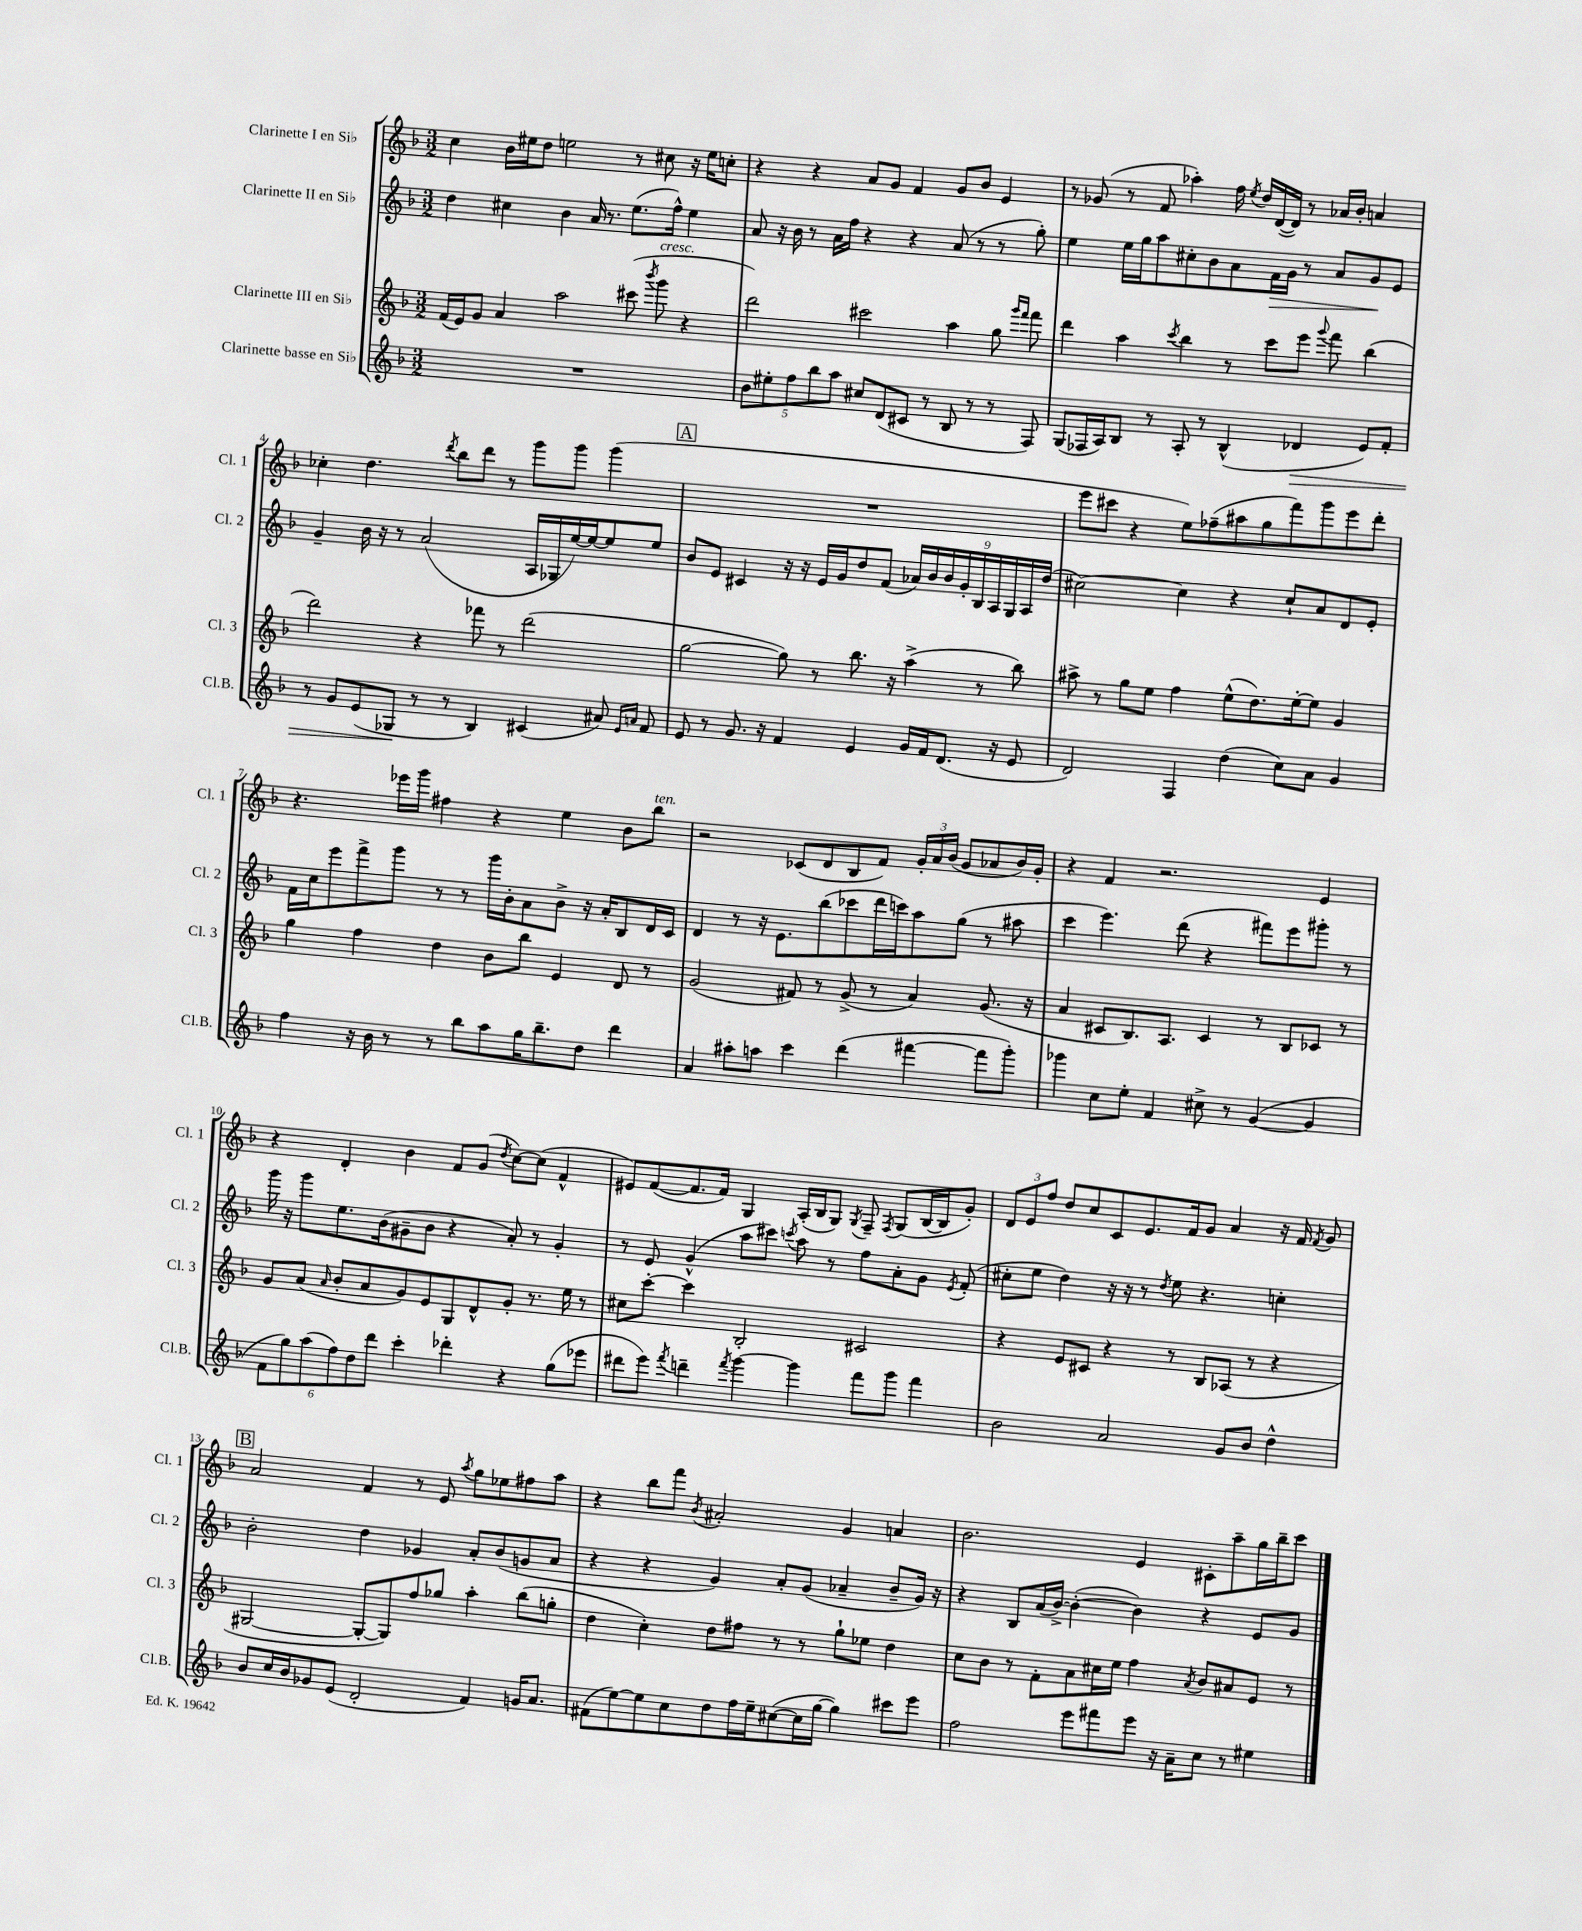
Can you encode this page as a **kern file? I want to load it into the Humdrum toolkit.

**kern	**kern	**kern	**kern
*staff4	*staff3	*staff2	*staff1
*clefG2	*clefG2	*clefG2	*clefG2
*k[b-]	*k[b-]	*k[b-]	*k[b-]
*M3/2	*M3/2	*M3/2	*M3/2
1.r	(16f	4dd	4cc
.	16e)	.	.
.	8g	.	.
.	4a	4cc#	16b-
.	.	.	16ee#
.	.	.	8dd
.	2aa	4b-	2ee
.	.	16a	.
.	.	8.r	.
.	(8ccc#	(8.ee	8r
.	8qbbb-	.	.
.	8ggg	.	8cc#
.	.	16ff^^)	.
.	4r	4ee	16r
.	.	.	16ee
.	.	.	8cc'
=	=	=	=
10b-	2ddd)	8a	4r
10ee#'	.	.	.
.	.	16r	.
.	.	16b-	.
10ff	.	.	.
.	.	8r	4r
10bb-	.	.	.
.	.	16a	.
10aa	.	.	.
.	.	16ff	.
8cc#	2ccc#	4r	8a
(8d	.	.	8g
8c#	.	4r	4f
8r	.	.	.
8B-	4aa	(8a	8g
8r	.	8r	8b-
8r	8gg	8r	4e
.	16qqggg	.	.
.	16qqfff	.	.
8F)	8fff	8gg')	.
=	=	=	=
(8G	4ddd	4ee	8r
16F-	.	.	(8g-
16A)	.	.	.
8B-	4aa	16ee	8r
.	.	16gg	.
8r	.	8aa	8f
.	8qccc	.	.
8A'	4bb-	8cc#'	4aa-')
8r	.	8b-	.
(4B-^^	8r	8a	16ff
.	.	.	8qee
.	.	.	16dd
.	8ccc	16f	([16d
.	.	16g	16d])
4d-	8eee	8r	8r
.	8qqggg	.	.
.	8fff	8a	16a-
.	.	.	16b-'
8e)	(4bb-	8g	4a
8f'	.	8e	.
=	=	=	=
8r	2ddd)	4g~	4cc-'
8g	.	.	.
(8e	.	16b-	4.dd
.	.	16r	.
8G-	.	8r	.
8r	4r	(2a	.
.	.	.	8qddd
8r	.	.	8bb-
4B-)	8fff-	.	8ddd
.	8r	.	8r
(4c#	(2ddd	16A	8ggg
.	.	16G-	.
.	.	[16ee)	8ggg
.	.	16ee_	.
8a#)	.	8ee]	(4ggg
16qqe	.	.	.
16qqa	.	.	.
8f	.	8ee	.
=	=	=	=
8e	[2gg	8b-	1.r
8r	.	8e	.
8.g	.	4c#	.
16r	.	.	.
4f	8gg])	16r	.
.	.	16r	.
.	8r	16e	.
.	.	16g	.
4e	8.bb-	8dd	.
.	.	(8f	.
.	16r	.	.
16g	(4aa^	18a-)	.
.	.	18b-	.
16f	.	.	.
.	.	18b-	.
(8.d	.	.	.
.	.	18g'	.
.	.	18B-	.
.	8r	.	.
.	.	18A	.
16r	.	.	.
.	.	18G	.
8e	8bb-)	.	.
.	.	18A	.
.	.	(18dd	.
=	=	=	=
2d)	8aa#^	[2cc#)	8eee
.	8r	.	8ccc#
.	8gg	.	4r
.	8ee	.	.
4F	4ff	4cc#]	8ee)
.	.	.	(8ff-~
(4dd	(8ee^^	4r	8aa#
.	8.dd)	.	8gg
8cc)	.	8cc#`	8fff)
.	[16ee'	.	.
8a	8ee]	8a	8ggg
4g	4g	8d	8eee
.	.	8e'	8ddd'
=	=	=	=
4ff	4gg	16f	4.r
.	.	16cc	.
.	.	8eee	.
16r	4ff	8fff^	.
16b-	.	.	.
8r	.	8ggg	16eee-
.	.	.	16ggg
8r	4dd	8r	4ff#
8bb-	.	8r	.
8aa	8b-	16ggg	4r
.	.	16b-'	.
16gg	8bb-	8a	.
8.bb-~	.	.	.
.	4e	8b-^	4ee
8dd	.	16r	.
.	.	16a'	.
4ddd	8d	8B-	8b-
.	8r	16d	8bb-
.	.	16c	.
=	=	=	=
4a	(2g	4d	2r
8aa#'	.	8r	.
8aa	.	16r	.
.	.	8.e	.
4ccc	8f#)	.	(8c-
.	8r	(8bb-	8d
(4ddd	(8g^	8ccc-	8B-
.	8r	16ddd	8f)
.	.	16ccc)	.
[4fff#	4a)	8aa	24g'
.	.	.	24a
.	.	.	(24b-
.	.	(8gg	8g
8fff#]	(8.g	8r	8a-
8ggg')	.	8aa#	16b-)
.	16r	.	16g'
=	=	=	=
4ggg-	4a	4ccc	4r
8cc	8c#	4.eee)	4f
8ee'	8.B-)	.	.
4f	.	.	2.r
.	8.A	.	.
.	.	(8ddd	.
8cc#^	4c#	4r	.
8r	.	.	.
([4g	8r	8fff#)	.
.	8B-	8eee	.
4g]	8c-	8ggg#'	4e
.	8r	8r	.
=	=	=	=
12f	8g	16ggg	4r
.	.	16r	.
12gg)	.	.	.
.	(8a	8ggg	.
(12aa	.	.	.
.	16qqa	.	.
12ff)	8b-'	8.ee	4d'
12dd	.	.	.
.	8a	.	.
12ddd	.	.	.
.	.	(16b-	.
4ccc'	8g)	8g#~	4b-
.	8e	8b-	.
4ddd-'	8G	4r	8f
.	8d^^	.	(8g
.	.	.	8qdd
4r	8g'	8a')	[8cc)
.	8.r	8r	(8cc]
(8gg	.	4g#'	4f^^
.	16ee	.	.
8eee-	8r	.	.
=	=	=	=
8ddd#	8cc#	8r	8e#)
8eee)	[8ccc'	8e	([8f
8qfff	.	.	.
4ddd~	4ccc]	(4g^^	8.f]
.	.	.	16f)
8qfff	.	.	.
[4ggg	2B-'	8aa	4G
.	.	8ccc#)	.
.	.	8qccc	.
4ggg]	.	8aa	(16A'
.	.	.	16B-
.	.	8r	8G)
.	.	.	8qG
8fff	2c#	8ff	8F~
.	.	.	8qF
8ggg	.	8a'	(8G
4fff	.	8g	[16B-
.	.	.	16B-]
.	.	8qe	.
.	.	(8f'	8g')
=	=	=	=
2b-	4r	8cc#'	12d
.	.	.	12e
.	.	8ee	.
.	.	.	12ff
.	8e	4dd)	8dd
.	8c#	.	8cc
2a	4r	16r	8c
.	.	16r	.
.	.	8r	8.e
.	.	8qdd	.
.	8r	8ee	.
.	.	.	16f
.	8B-	4.r	8g
8g	(8A-	.	4a
8b-	8r	.	.
4dd^^	4r	4cc'	16r
.	.	.	16f
.	.	.	8qf
.	.	.	8g
=	=	=	=
8b-	[2G#	2b-'	2a
16cc	.	.	.
16b-	.	.	.
8g-	.	.	.
(8e	.	.	.
2d'	8G#'_	4dd	4f
.	8G#])	.	.
.	8ff	4g-	8r
.	8gg-	.	8e
.	.	.	8qaa
4f)	4aa'	8a'	8gg
.	.	(8b-	8ee-
16g	(8bb-	8g	8ff#
8.a	.	.	.
.	8gg'	8a	8aa
=	=	=	=
(8f#	4dd	4r	4r
[8ee)	.	.	.
8ee]	4cc')	4r	8bb-
8cc	.	.	8fff
.	.	.	8qb-
8dd	8dd	4g)	2a#'
16ff	8ff#	.	.
16ee~	.	.	.
([8cc#	8r	8a'	.
16cc#]	8r	(8g	.
[16gg	.	.	.
4gg])	8gg`	4a-~	4g
.	8ee-	.	.
8ccc#	4dd	8b-~	4a
8eee	.	16g)	.
.	.	16r	.
=	=	=	=
2ff	8cc	4r	2.b-
.	8b-	.	.
.	8r	8B-	.
.	8f'	(16a	.
.	.	[16b-^)	.
8eee	8a	(4b-'_	.
8fff#	16cc#	.	.
.	16ee	.	.
8eee	4ff	4b-])	4e
16r	.	.	.
16a~	.	.	.
.	8qa	.	.
8cc	8b-	4r	8c#'
8r	8a#	.	8aa~
4ee#	8e	8e	16gg
.	.	.	16bb-~
.	8r	8g	8ccc
==	==	==	==
*-	*-	*-	*-
